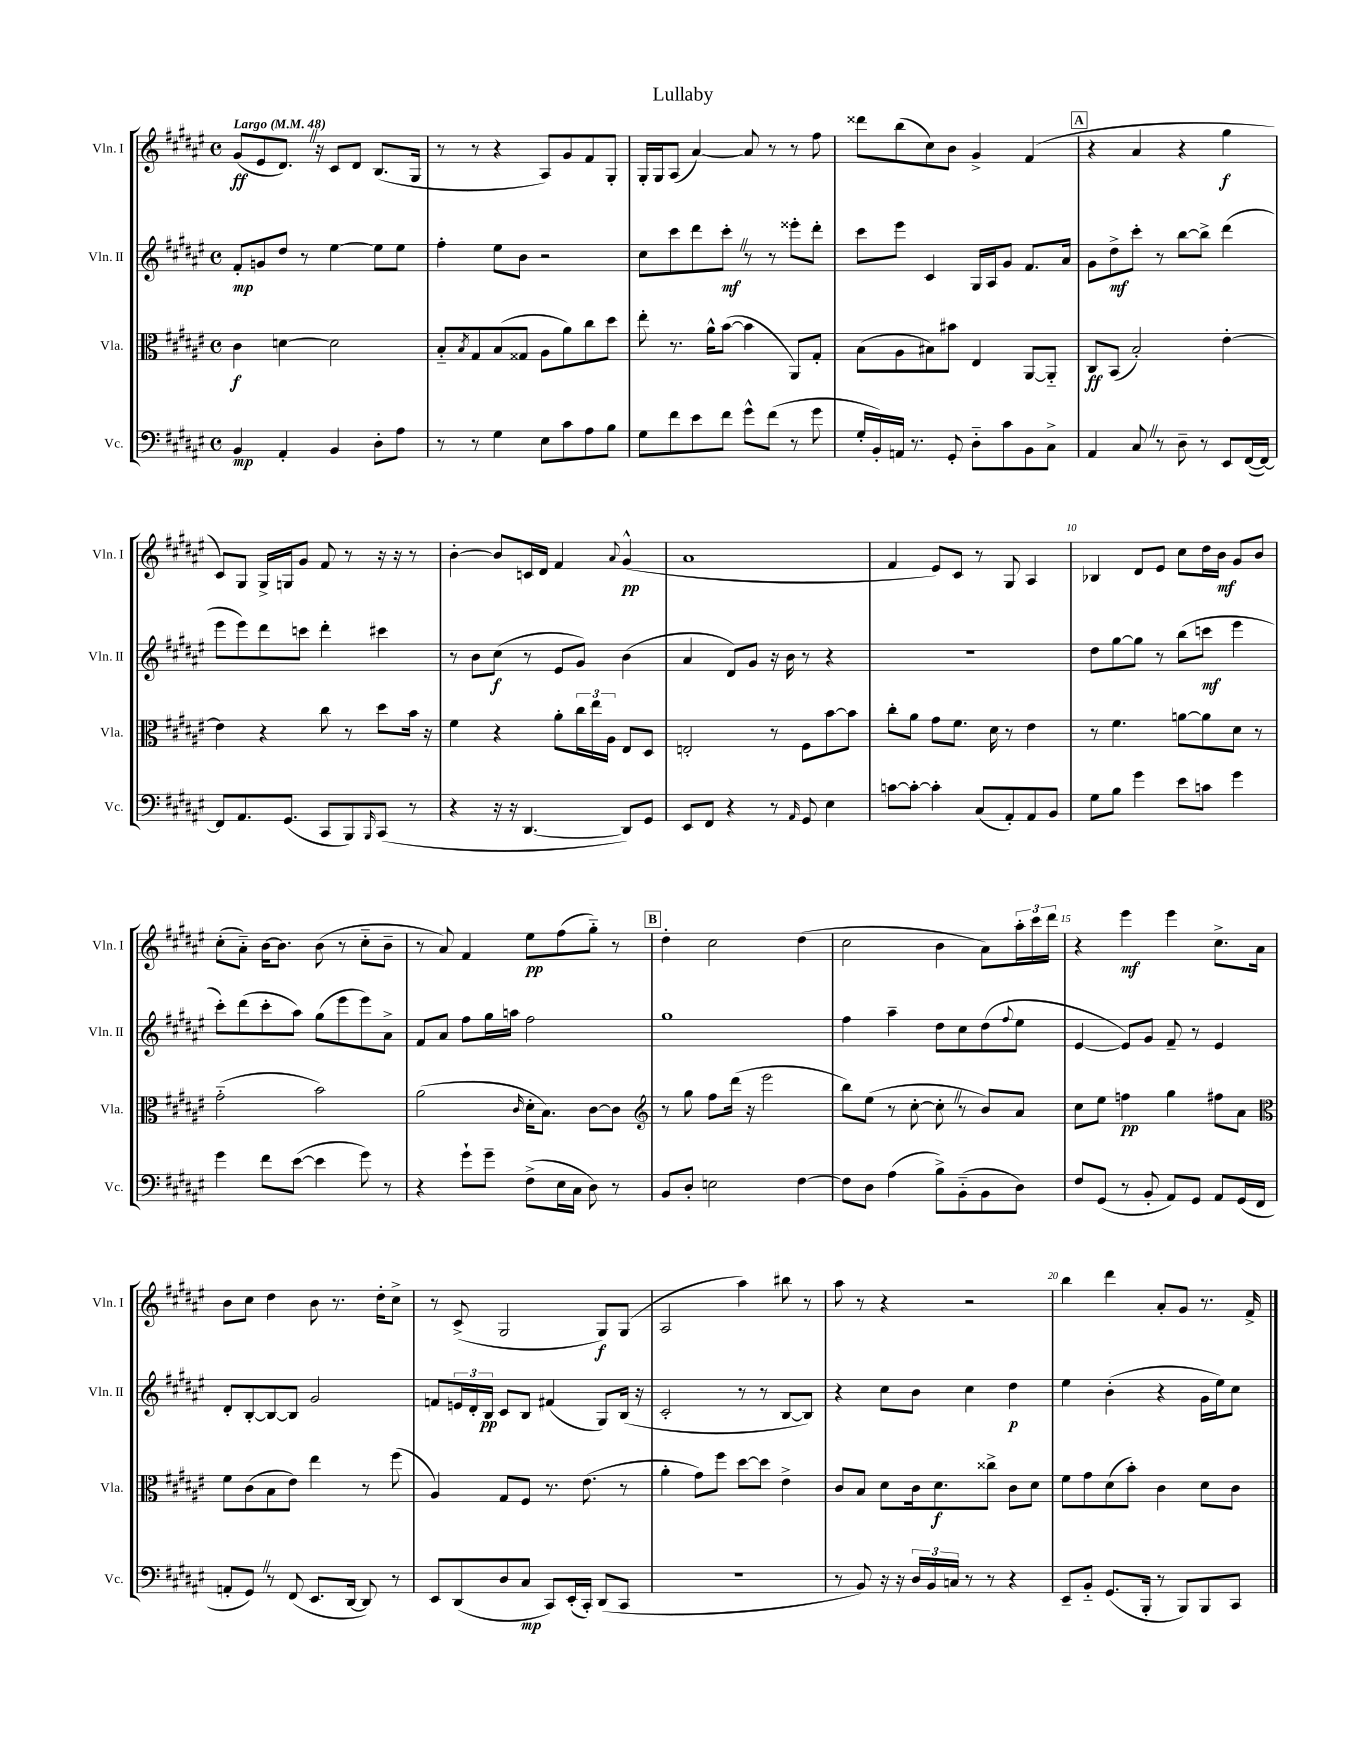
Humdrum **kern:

**kern	**kern	**kern	**kern
*staff4	*staff3	*staff2	*staff1
*clefF4	*clefC3	*clefG2	*clefG2
*k[f#c#g#d#a#e#]	*k[f#c#g#d#a#e#]	*k[f#c#g#d#a#e#]	*k[f#c#g#d#a#e#]
*M4/4	*M4/4	*M4/4	*M4/4
*met(c)	*met(c)	*met(c)	*met(c)
*MM48	*MM48	*MM48	*MM48
4BB	4c#	8f#'	(8g#
.	.	8g	8e#
4AA#'	[4d	8dd#	8.d#)
.	.	8r	.
.	.	.	16r
4BB	2d]	[4ee#	8c#
.	.	.	8d#
8D#'	.	8ee#]	(8.B
8A#	.	8ee#	.
.	.	.	16G#
=	=	=	=
8r	8B'~	4ff#'	8r
.	8qB	.	.
8r	8G#	.	8r
4G#	(8B	8ee#	4r
.	8G##	8b	.
8E#	8A#	2r	8A#)
8c#	8a#)	.	8g#
8A#	8cc#	.	8f#
8B	8dd#	.	8G#'
=	=	=	=
8G#	8ee#'	8cc#	16G#'
.	.	.	16G#
8f#	8.r	8ccc#	(8A#
8e#	.	8ddd#	[4a#)
.	16a#^^	.	.
8f#	([8b	8ccc#'	.
8g#^^	4b]	8r	8a#]
(8f#	.	8r	8r
8r	8AA#)	8eee##'	8r
8g#	8G#'	8ddd#'	8ff#
=	=	=	=
16G#'	(8B	8ccc#	8ddd##
16BB')	.	.	.
16AA	8A#	8eee#	(8bb
8.r	.	.	.
.	8B#)	4c#	8cc#)
8GG#'	8b#	.	8b
8D#'~	4E#	16G#	4g#^
.	.	16A#	.
8c#	.	8g#	.
8BB	[8AA#	8.f#	(4f#
8C#^	8AA#'~]	.	.
.	.	16a#	.
=	=	=	=
4AA#	8C#	8g#	4r
.	(8BB	8dd#^	.
8C#	2B')	8ccc#'	4a#
8r	.	8r	.
8D#~	.	[8bb	4r
8r	.	8bb^]	.
8EE#	[4e#'	(4ddd#	4gg#
([16FF#	.	.	.
16FF#_)	.	.	.
=	=	=	=
8FF#]	4e#]	8eee#	8c#)
8.AA#	.	8eee#)	8G#
.	4r	8ddd#	16G#^
(8.GG#	.	.	16G
.	.	8ccc	8g#
8CC#	8cc#	4ddd#'	8f#
8BBB)	8r	.	8r
16qqBBB	.	.	.
(8CC#	8dd#	4ccc#	16r
.	.	.	16r
8r	16b	.	8r
.	16r	.	.
=	=	=	=
4r	4f#	8r	[4b'
.	.	8b	.
16r	4r	(8cc#	8b]
16r	.	.	.
[4.DD#	.	8r	16c
.	.	.	16d#
.	8a#'	8e#	4f#
.	24cc#	8g#)	.
.	24ee#	.	.
.	24A#	.	.
.	.	.	8qqa#
8DD#])	8E#	(4b	(4g#^^
8GG#	8D#	.	.
=	=	=	=
8EE#	2E'	4a#	1a#
8FF#	.	.	.
4r	.	8d#)	.
.	.	8g#	.
8r	8r	16r	.
.	.	16b	.
16qqAA#	.	.	.
8GG#	8F#	8r	.
4E#	[8b	4r	.
.	8b]	.	.
=	=	=	=
[8c	8cc#'	1r	4f#
8c'_	8a#	.	.
4c']	8g#	.	8e#)
.	8.f#	.	8c#
(8C#	.	.	8r
.	16d#	.	.
8AA#')	8r	.	8G#
8AA#	4e#	.	4A#
8BB	.	.	.
=	=	=	=
8G#	8r	8dd#	4B-
8B	4.f#	[8gg#	.
4g#	.	8gg#]	8d#
.	.	8r	8e#
8e#	[8a	(8bb	8cc#
8c	8a]	8ccc	16dd#
.	.	.	16b
4g#	8d#	4eee#	8g#
.	8r	.	8b
=	=	=	=
4g#	(2g#'~	8ccc#')	(8cc#'
.	.	(8ddd#	8a#'~)
8f#	.	8ccc#'	[16b
.	.	.	8.b]
([8e#	.	8aa#)	.
4e#]	2b)	(8gg#	(8b
.	.	8eee#	8r
8g#)	.	8eee#)	8cc#'~
8r	.	8a#^	8b~
=	=	=	=
4r	(2a#	8f#	8r
.	.	8a#	8a#)
8g#`	.	8ff#	4f#
8g#~	.	16gg#	.
.	.	16aa	.
.	16qqc#	.	.
(8F#^	16d#'	2ff#	8ee#
.	8.B)	.	.
16E#	.	.	(8ff#
16C#	.	.	.
8D#)	[8c#	.	8gg#'~)
8r	8c#]	.	8r
=	=	=	=
*	*clefG2	*	*
8BB	8r	1gg#	4dd#'
8D#'	8gg#	.	.
2E	8ff#	.	2cc#
.	(16ddd#	.	.
.	16r	.	.
.	2eee#	.	.
[4F#	.	.	(4dd#
=	=	=	=
8F#]	8bb)	4ff#	2cc#
8D#	(8ee#	.	.
(4A#	8r	4aa#~	.
.	[8cc#'	.	.
8B^)	8cc#']	8dd#	4b
(8BB'~	8r	8cc#	.
8BB	8b)	(8dd#	8a#)
.	.	8qqff#	.
8D#)	8a#	8ee#	24aa#'
.	.	.	24ccc#
.	.	.	24ddd#
=	=	=	=
8F#	8cc#	[4e#	4r
(8GG#	8ee#	.	.
8r	4ff	8e#])	4eee#
8BB'	.	8g#	.
8AA#)	4gg#	8f#~	4eee#
8GG#	.	8r	.
8AA#	8ff#	4e#	8.cc#^
(16GG#	8a#	.	.
16FF#	.	.	16a#
=	=	=	=
*	*clefC3	*	*
8AA'	8f#	8d#'	8b
8GG#)	(8c#	[8B'	8cc#
8r	8B	8B_	4dd#
(8FF#	8e#)	8B]	.
8.EE#	4ee#	2g#	8b
.	.	.	8.r
[16DD#	.	.	.
8DD#])	8r	.	.
.	.	.	16dd#'
8r	(8ff#	.	8cc#^
=	=	=	=
8EE#	4A#)	8f	8r
(8DD#	.	24e	(8c#^
.	.	24d#'	.
.	.	24B	.
8D#	8G#	8c#	2G#
8C#	8F#	8B	.
8CC#)	8.r	(4f#	.
(16EE#'	.	.	.
16CC#')	(8.e#	.	.
(8DD#	.	8G#)	8G#)
8CC#	8r	(16B	(8G#
.	.	16r	.
=	=	=	=
1r	4a#'	2c#'	2A#
.	8g#)	.	.
.	8ff#	.	.
.	[8dd#	8r	4aa#)
.	8dd#]	8r	.
.	4e#^	[8B	8bb#
.	.	8B])	8r
=	=	=	=
8r	8c#	4r	8aa#
8BB)	8B	.	8r
16r	8d#	8cc#	4r
16r	.	.	.
24D#	16c#	8b	.
24BB	.	.	.
.	8.d#	.	.
24C	.	.	.
8r	.	4cc#	2r
8r	8cc##^	.	.
4r	8c#	4dd#	.
.	8d#	.	.
=	=	=	=
8EE#~	8f#	4ee#	4bb
8BB'~	8g#	.	.
(8.GG#	(8d#	(4b'	4ddd#
.	8b')	.	.
16BBB'	.	.	.
8r	4c#	4r	8a#'
8BBB)	.	.	8g#
8BBB	8d#	16g#	8.r
.	.	16ee#)	.
8CC#	8c#	8cc#	.
.	.	.	16f#^
==	==	==	==
*-	*-	*-	*-
